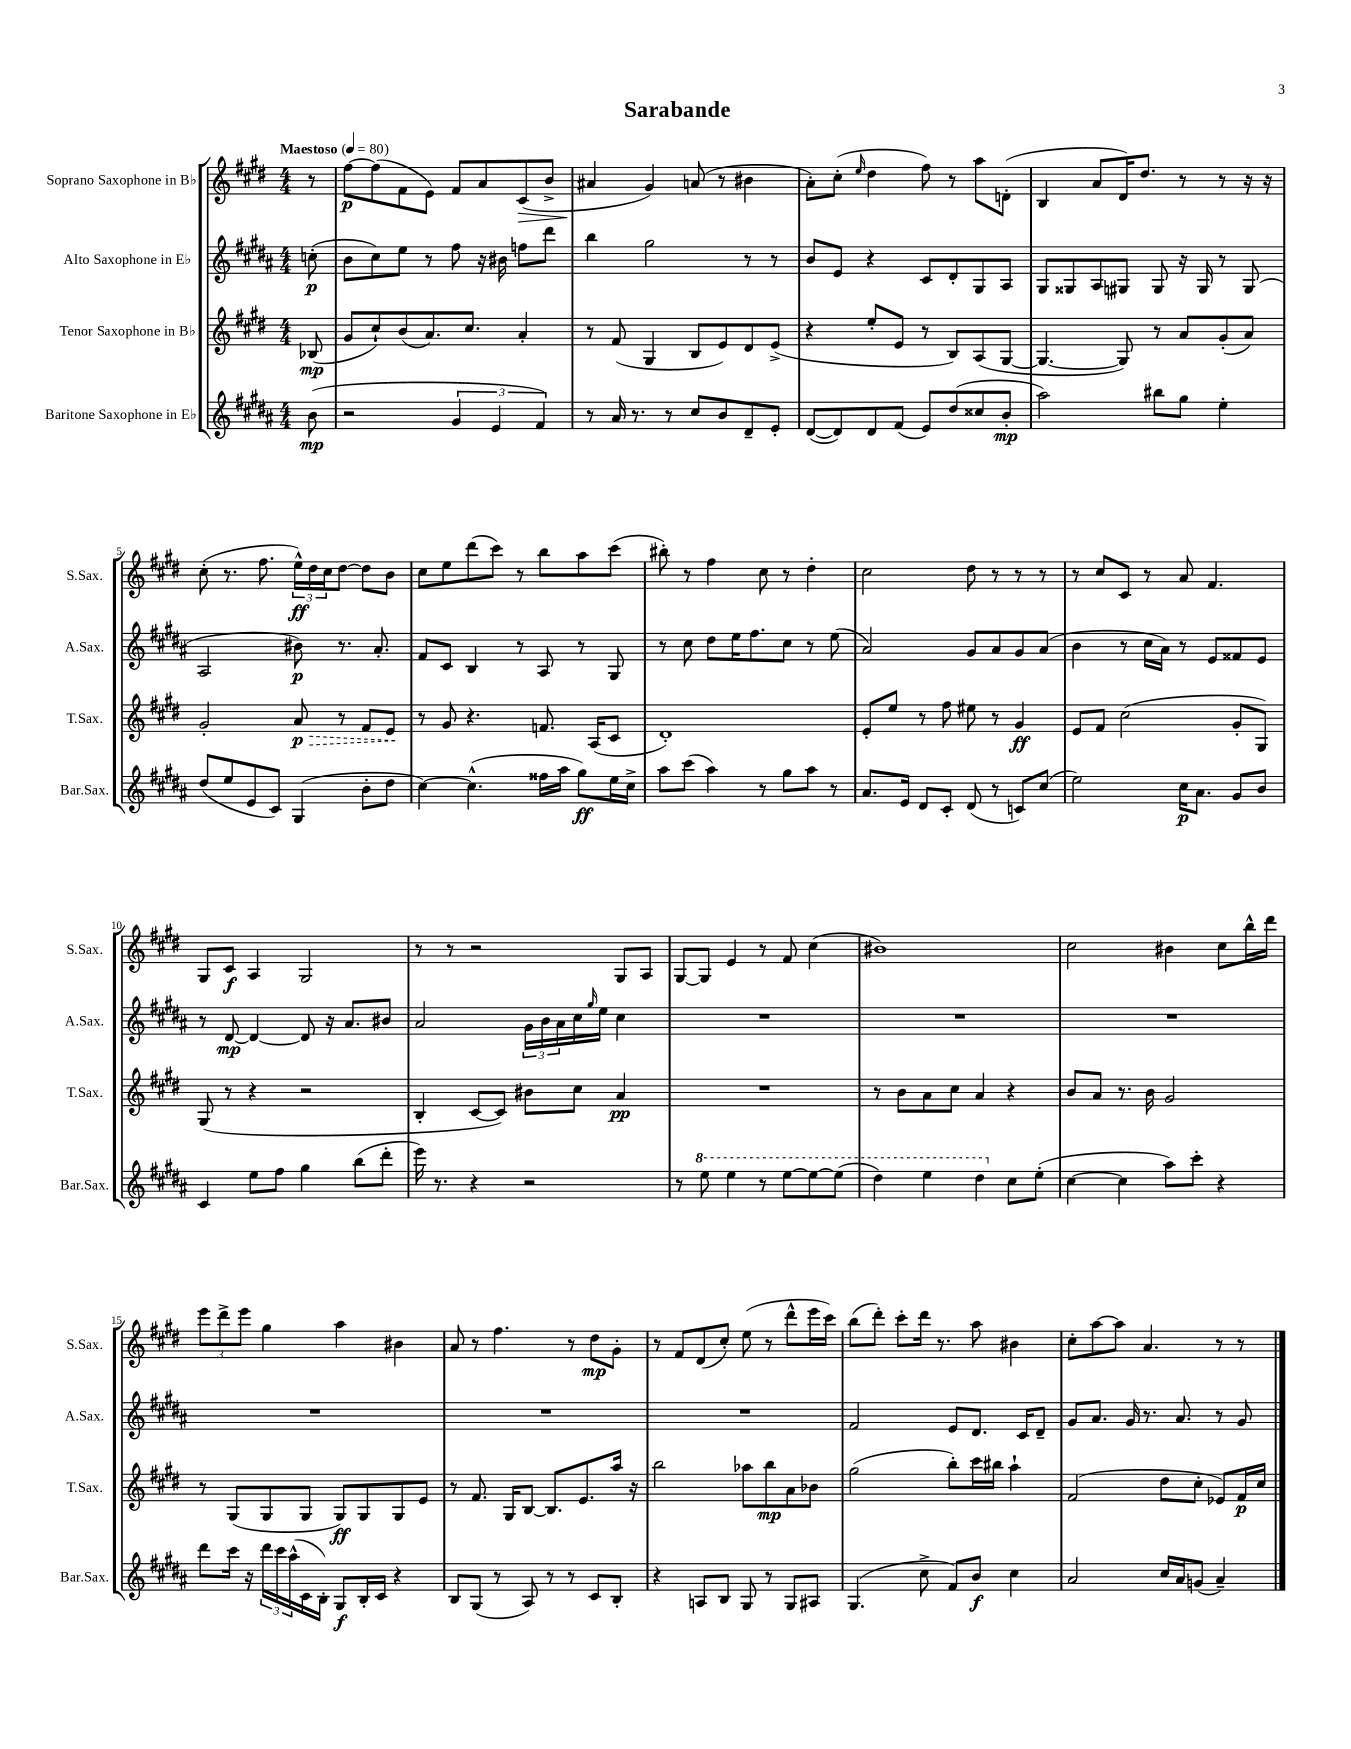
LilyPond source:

\header { title = "Sarabande" }
<<
\new StaffGroup <<
\new Staff = "s0" \with { instrumentName = "Soprano Saxophone in Bb" shortInstrumentName = "S.Sax." } {
    \clef treble \key e \major \numericTimeSignature \time 4/4 \partial 8 \tempo "Maestoso" 4 = 80
    r8 |
    fis''8~\p fis''8( fis'8 e'8) fis'8 a'8 cis'8\>( b'8-> |
    ais'4\! gis'4) a'8( r8 bis'4 |
    a'8-.) cis''8-.( \grace { e''16 } dis''4 fis''8) r8 a''8 d'8-.( |
    b4 a'8 dis'16) dis''8. r8 r8 r16 r16 |
    cis''8-.( r8. fis''8. \tuplet 3/2 { e''16-^\ff) dis''16 cis''16 } dis''8~ dis''8 b'8 |
    cis''8 e''8 dis'''8( cis'''8) r8 b''8 a''8 cis'''8( |
    bis''8-.) r8 fis''4 cis''8 r8 dis''4-. |
    cis''2 dis''8 r8 r8 r8 |
    r8 cis''8 cis'8 r8 a'8 fis'4. |
    gis8 cis'8\f a4 gis2 |
    r8 r8 r2 gis8 a8 |
    gis8~ gis8 e'4 r8 fis'8 cis''4( |
    bis'1) |
    cis''2 bis'4 cis''8 b''16-^ dis'''16 |
    \tuplet 3/2 { e'''8 dis'''8-> e'''8 } gis''4 a''4 bis'4 |
    a'8 r8 fis''4. r8 dis''8\mp gis'8-. |
    r8 fis'8 dis'8( cis''8-.) e''8( r8 dis'''8-^ e'''16 cis'''16) |
    b''8( dis'''8-.) cis'''8-. dis'''16 r8. a''8 bis'4 |
    cis''8-. a''8~ a''8 a'4. r8 r8 \bar "|." |
}
\new Staff = "s1" \with { instrumentName = "Alto Saxophone in Eb" shortInstrumentName = "A.Sax." } {
    \clef treble \key b \major \numericTimeSignature \time 4/4 \partial 8
    c''8-.\p( |
    b'8 cis''8) e''8 r8 fis''8 r16 bis'16 f''8 dis'''8 |
    b''4 gis''2 r8 r8 |
    b'8 e'8 r4 cis'8 dis'8-. gis8 ais8 |
    gis8 gisis8 ais8 gis8 gis8 r16 gis16 r8 gis8( |
    ais2 bis'8\p) r8. ais'8.-. |
    fis'8 cis'8 b4 r8 ais8 r8 gis8 |
    r8 cis''8 dis''8 e''16 fis''8. cis''8 r8 e''8( |
    ais'2) gis'8 ais'8 gis'8 ais'8( |
    b'4 r8 cis''16 ais'16) r8 e'8 fisis'8 e'8 |
    r8 dis'8~\mp dis'4~ dis'8 r16 ais'8. bis'8 |
    ais'2 \tuplet 3/2 { gis'16 b'16 ais'16 } cis''16 \grace { gis''16 } e''16 cis''4 |
    R1 |
    R1 |
    R1 |
    R1 |
    R1 |
    R1 |
    fis'2 e'8 dis'8. cis'16 dis'8-- |
    gis'8 ais'8. gis'16 r8. ais'8. r8 gis'8 \bar "|." |
}
\new Staff = "s2" \with { instrumentName = "Tenor Saxophone in Bb" shortInstrumentName = "T.Sax." } {
    \clef treble \key e \major \numericTimeSignature \time 4/4 \partial 8
    bes8\mp( |
    gis'8 cis''8-!) b'8( a'8.) cis''8. a'4-. |
    r8 fis'8( gis4 b8 e'8) dis'8 e'8->( |
    r4 e''8-. e'8 r8 b8) a8( gis8~ |
    gis4.~ gis8) r8 a'8 gis'8-.( a'8) |
    gis'2-. \once \override Hairpin.style = #'dashed-line a'8\p\> r8 fis'8 e'8\! |
    r8 gis'8 r4. f'8. a16( cis'8 |
    dis'1-.) |
    e'8-. e''8 r8 fis''8 eis''8 r8 gis'4\ff |
    e'8 fis'8 cis''2( gis'8-. gis8) |
    gis8( r8 r4 r2 |
    b4-. cis'8~ cis'8) bis'8 cis''8 a'4\pp |
    R1 |
    r8 b'8 a'8 cis''8 a'4 r4 |
    b'8 a'8 r8. b'16 gis'2 |
    r8 gis8( gis8 gis8 gis8\ff) gis8 gis8 e'8 |
    r8 fis'8. gis16 b8~ b8. e'8. a''16 r16 |
    b''2 aes''8 b''8\mp a'8 bes'8 |
    gis''2( b''8-.) cis'''16 bis''16 a''4-! |
    fis'2( dis''8 cis''8-. ees'8) fis'16\p cis''16 \bar "|." |
}
\new Staff = "s3" \with { instrumentName = "Baritone Saxophone in Eb" shortInstrumentName = "Bar.Sax." } {
    \clef treble \key b \major \numericTimeSignature \time 4/4 \partial 8
    b'8\mp( |
    r2 \tuplet 3/2 { gis'4 e'4 fis'4) } |
    r8 ais'16 r8. r8 cis''8 b'8 dis'8-- e'8-. |
    dis'8~( dis'8) dis'8 fis'8( e'8) dis''8( cisis''8 b'8-.\mp |
    ais''2) bis''8 gis''8 e''4-. |
    dis''8( e''8 e'8 cis'8) gis4( b'8-. dis''8 |
    cis''4~) cis''4.-^( fisis''16 ais''16 gis''8\ff) e''16 cis''16-> |
    ais''8 cis'''8( ais''4) r8 gis''8 ais''8 r8 |
    ais'8. e'16 dis'8 cis'8-. dis'8( r8 c'8) cis''8( |
    e''2) cis''16\p ais'8. gis'8 b'8 |
    cis'4 e''8 fis''8 gis''4 b''8( dis'''8-. |
    e'''16) r8. r4 r2 |
    r8 \ottava #1 e'''8 e'''4 r8 e'''8~ e'''8~ e'''8( |
    dis'''4) e'''4 dis'''4 \ottava #0 cis''8 e''8-.( |
    cis''4~ cis''4 ais''8) cis'''8-. r4 |
    dis'''8 cis'''16 r16 \tuplet 3/2 { dis'''16 cis'''16 ais''16-^( } cis'16 b16-.) gis8\f b16-. cis'16 r4 |
    b8 gis8( r8 ais8) r8 r8 cis'8 b8-. |
    r4 a8 b8 gis8 r8 gis8 ais8 |
    gis4.( cis''8-> fis'8) b'8\f cis''4 |
    ais'2 cis''16 ais'16 g'8( ais'4--) \bar "|." |
}
>>
>>
